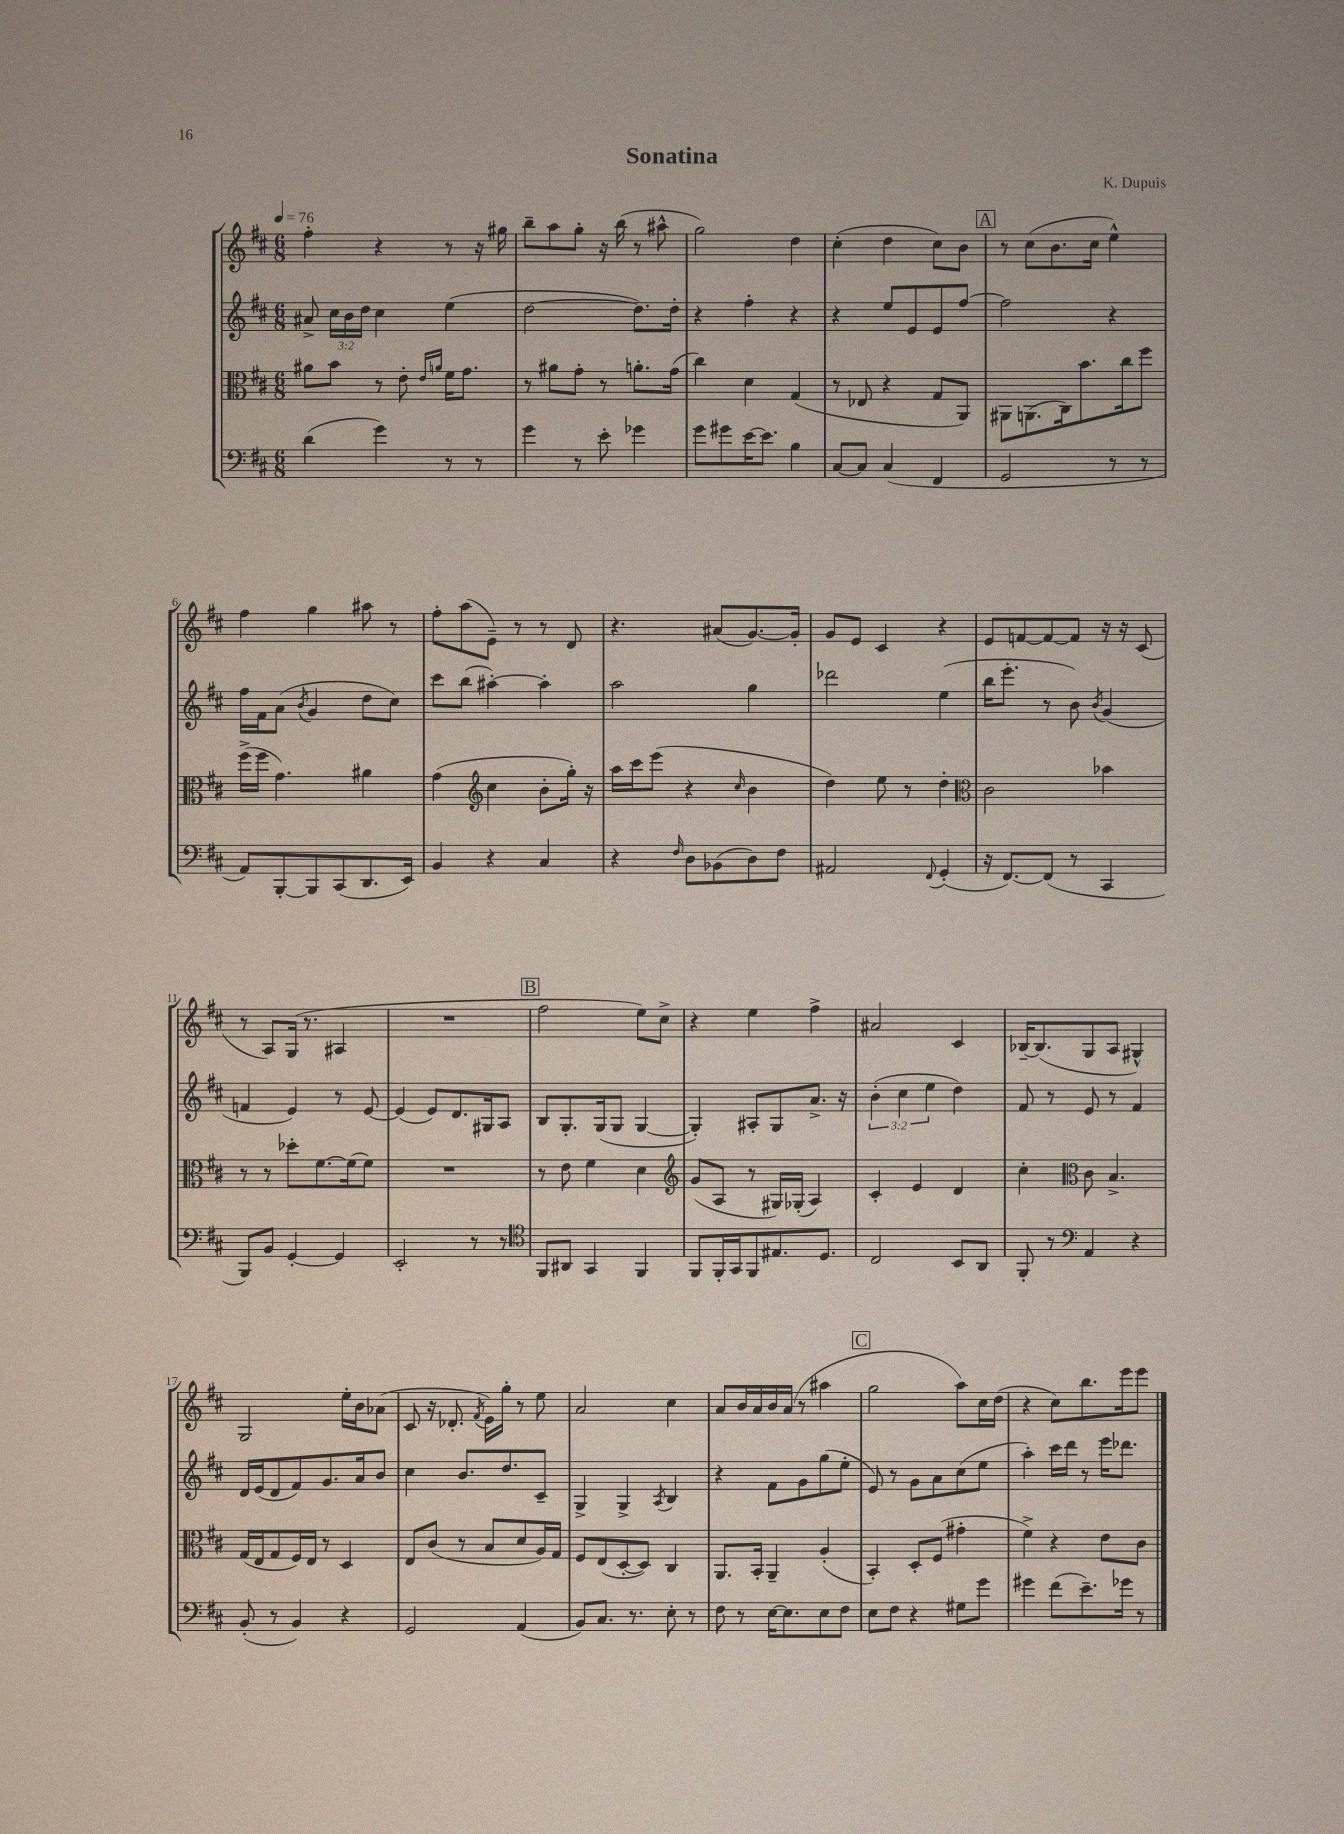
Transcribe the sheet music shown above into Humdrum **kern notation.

**kern	**kern	**kern	**kern
*part4	*part3	*part2	*part1
*staff4	*staff3	*staff2	*staff1
*clefF4	*clefC3	*clefG2	*clefG2
*k[f#c#]	*k[f#c#]	*k[f#c#]	*k[f#c#]
*M6/8	*M6/8	*M6/8	*M6/8
*MM76	*MM76	*MM76	*MM76
=1	=1	=1	=1
(4d\	8a#X\L	8a#X^/	4ff#'\
.	8b\J	24cc#\LL	.
.	.	24b\	.
.	.	24dd\JJ	.
4g\)	8r	4cc#\	4r
.	8e'\	.	.
.	16qqe/LL	.	.
.	16qqan/JJ	.	.
8r	16f#\KL	(4ee\	8r
.	8.g\J	.	.
8r	.	.	16r
.	.	.	16gg#X\
=2	=2	=2	=2
4g\	8r	[2dd\	8bb~\L
.	8a#X\L	.	8aa\
8r	8g'\J	.	8gg'\J
8e'\	8r	.	16r
.	.	.	(16bb\
4g-X\	8.an'\L	8.dd\L])	8r
.	.	.	8aa#X^^\
.	(16g\Jk	16dd'\Jk	.
=3	=3	=3	=3
8g\L	4cc#\)	4r	2gg\)
8g#X\	.	.	.
[16e\K	4d\	4ff#'\	.
8.e\J]	.	.	.
4B\	(4G/	4r	4dd\
=4	=4	=4	=4
[8C#/L	8r	4r	(4cc#'\
8C#/J]	8E-X/	.	.
(4C#/	4r	8ee/L	4dd\
.	.	8e/	.
4FF#/	8G/L	8e/	8cc#\L)
.	8AA/J)	[8ff#/J	8b\J
!!LO:REH:place=s1:t=A
=5	=5	=5	=5
2GG/	8AA#X\L	2ff#\]	8r
.	(8.AAn\	.	(8cc#\L
.	.	.	8.b\
.	16C#\k)	.	.
.	8.b\	.	.
.	.	.	16cc#\Jk
8r	.	4r	4ee^^\)
.	16cc#\k	.	.
8r	8ff#\J	.	.
!!LO:LB:g=z
=6	=6	=6	=6
8AA/L)	(16ff#^\LL	16ff#\LL	4ff#\
.	16ff#\JJ	16f#\J	.
[8BBB'/	4.g\)	(8a\J	.
.	.	8qb/	.
8BBB/]	.	4g/	4gg\
(8CC#/	.	.	.
8.DD/	4a#X\	8dd\L	8aa#X\
.	.	8cc#\J)	8r
16EE/Jk)	.	.	.
=7	=7	=7	=7
4BB/	(4g\	8ccc#\L	8ff#'\L
.	.	(8bb\J	(8aa\
*	*clefG2	*	*
4r	4cc#\	[4aa#X'\)	8e~\J)
.	.	.	8r
4C#/	8b'\L	4aa#'\]	8r
.	16gg'\Jk)	.	8d/
.	16r	.	.
=8	=8	=8	=8
4r	16aa\LL	2aa\	4.r
.	16ccc#\J	.	.
.	(8eee\J	.	.
16qqF#/	.	.	.
8D\L	4r	.	.
(8BB-X\	.	.	(8a#X/L
.	16qqcc#/	.	.
8D\)	4b\	4gg\	[8.g/)
8F#\J	.	.	.
.	.	.	16g'/Jk]
=9	=9	=9	=9
2AA#X/	4dd\)	2ddd-X\	8g/L
.	.	.	8e/J
.	8ee\	.	4c#/
.	8r	.	.
8qqFF#/	.	.	.
(4GG'/	4dd'\	(4ee\	4r
=10	=10	=10	=10
*	*clefC3	*	*
16r	2c#\	16bb\KL	8e/L
[8.FF#/L)	.	8.eee'\J	.
.	.	.	[8fn/
(8FF#/J]	.	8r	8f/_
8r	.	8b\)	8f/J]
.	.	8qb/	.
4CC#/	4b-X\	(4g/	16r
.	.	.	16r
.	.	.	(8c#/
!!LO:LB:g=z
=11	=11	=11	=11
8BBB/L)	8r	4fn/	8r
8BB/J	8r	.	8A/L)
[4GG'/	8dd-X'\L	4e/)	(16G/Jk
.	.	.	8.r
.	[8.f#\	.	.
4GG/]	.	8r	4A#X/
.	(16f#\k]	.	.
.	8f#\J)	[8e/	.
=12	=12	=12	=12
2EE'/	2.r	(4e/]	2.r
.	.	8e/L)	.
.	.	8.d/	.
8r	.	.	.
.	.	16G#X/k	.
8r	.	8A/J	.
!!LO:REH:place=s1:t=B
=13	=13	=13	=13
*clefC4	*	*	*
8FF#/L	8r	8B/L	2ff#\
8AA#X/J	8e\	8.G'/	.
4GG/	4f#\	.	.
.	.	(16G/k	.
.	.	8G/J	.
4FF#/	4d\	[4G/	8ee\L)
.	.	.	8cc#^\J
=14	=14	=14	=14
*	*clefG2	*	*
8FF#/L	(8g/L	4G'/])	4r
16FF#'/L	8A/J	.	.
16GG/J	.	.	.
8FF#/	8r	8A#X'/L	4ee\
8.E#X/	16G#X/LL)	8G/	.
.	(16G-X'/JJ	.	.
.	4A/)	8.a^/J	4ff#^\
8.D/J	.	.	.
.	.	16r	.
=15	=15	=15	=15
2C#/	4c#'/	(6b'\	2a#X/
.	.	6cc#\	.
.	4e/	.	.
.	.	6ee\	.
8BB/L	4d/	4dd\)	4c#/
8AA/J	.	.	.
=16	=16	=16	=16
8FF#'/	4cc#'\	8f#/	[16B-X~/KL
.	.	.	(8.B-/]
8r	.	8r	.
*clefF4	*clefC3	*	*
4AA/	8c#\	8e/	8G/
.	4.B^/	8r	8A/J
4r	.	4f#/	4G#X^^/)
!!LO:LB:g=z
=17	=17	=17	=17
(8BB'/	(16G/LL	16d/LL	2G/
.	16E/J	(16e/J	.
8r	8G/	8d/	.
4BB/)	16F#/L)	8f#/)	.
.	16E/JJ	.	.
.	8r	8.g/	.
4r	4D/	.	16ee'\LL
.	.	16a/k	16b\J
.	.	8b/J	(8a-X\J
=18	=18	=18	=18
2GG/	8E/L	4cc#\	8c#/
.	(8c#/J	.	16r
.	.	.	8.d-X'/
.	8r	8.b/L	.
.	.	.	8qf#/
.	8B/L	.	16e\LL)
.	.	8.dd/	16gg'\JJ
(4AA/	8d/	.	8r
.	16A/L)	8c#~/J	8ee\
.	16G/JJ	.	.
=19	=19	=19	=19
8BB/L)	8F#/L	4G^/	2a/
8.C#/J	(8E/	.	.
.	[8D'/	4G^/	.
8.r	.	.	.
.	8D/J])	.	.
.	.	8qA/	.
8E'\	4C#/	4B/	4cc#\
8r	.	.	.
=20	=20	=20	=20
8F#\	8.AA/L	4r	8a/L
8r	.	.	16b/L
.	16BB'/Jk	.	16a/
[16E\KL	4AA~/	8f#\L	16b/
8.E\]	.	.	(16a/JJ
.	.	8g\	8r
8E\	(4A'/	(8gg\	4aa#X\
8F#\J	.	8ee'\J	.
!!LO:REH:place=s1:t=C
=21	=21	=21	=21
8E\L	4BB'/)	8e/)	2gg\
8F#\J	.	8r	.
4r	8D'/L	8g\L	.
.	(8F#/J	8a\	.
8G#X\L	4g#X'\	(8cc#\	8aa\L)
8g\J	.	8ee\J	16cc#\L
.	.	.	(16dd\JJ
=22	=22	=22	=22
4g#X\	4f#^\)	4aa'\)	4r
(8f#\L	4r	16ccc#\LL	8cc#\L)
.	.	16ddd\JJ	.
8.e~\)	.	8r	8.bb\
.	8e\L	16eee\KL	.
16g-X\Jk	.	8.ddd-X\J	16eee\k
8r	8c#\J	.	8eee\J
==	==	==	==
*-	*-	*-	*-
